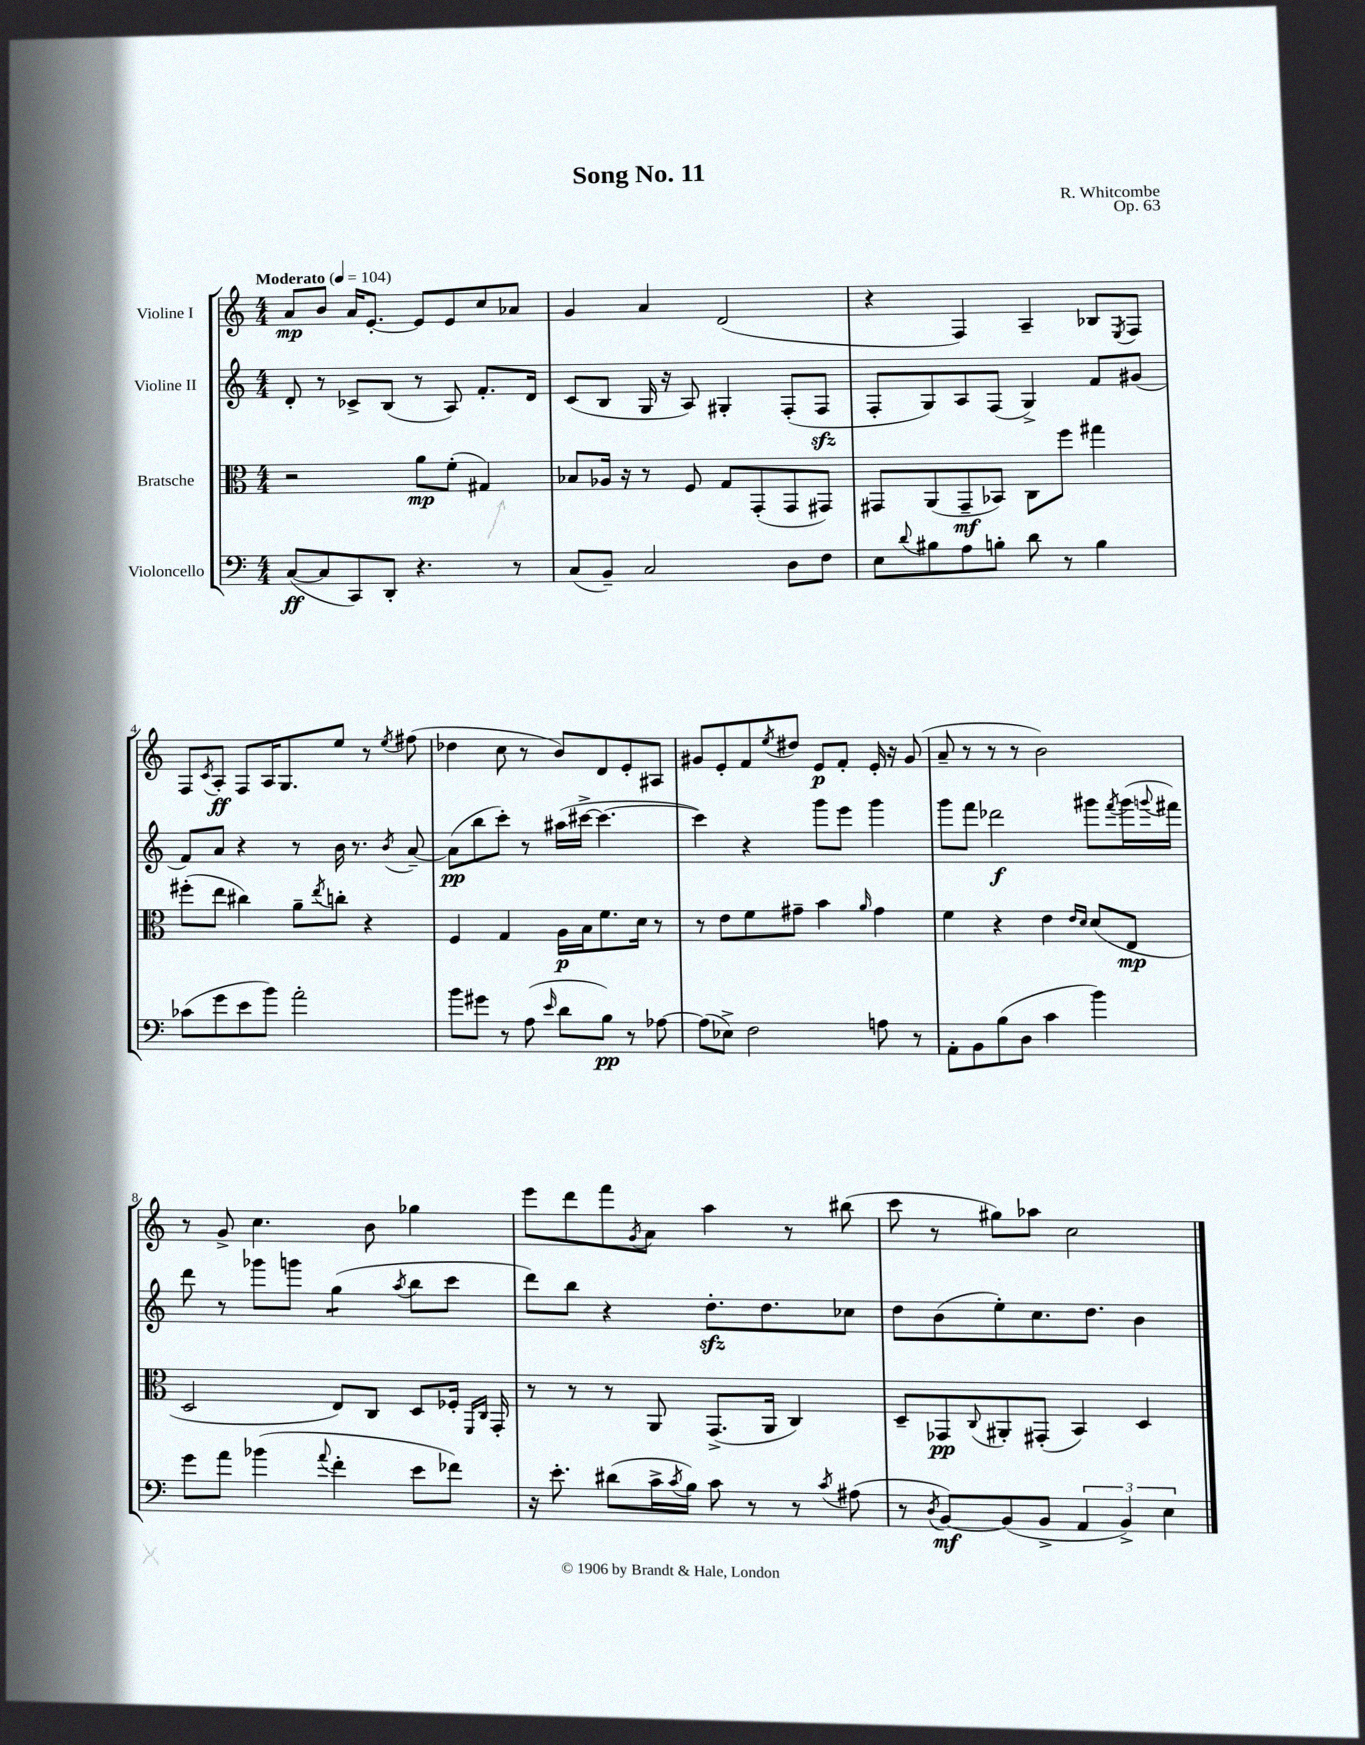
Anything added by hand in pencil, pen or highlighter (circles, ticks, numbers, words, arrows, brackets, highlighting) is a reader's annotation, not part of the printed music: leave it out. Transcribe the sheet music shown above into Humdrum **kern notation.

**kern	**kern	**kern	**kern
*staff4	*staff3	*staff2	*staff1
*clefF4	*clefC3	*clefG2	*clefG2
*k[]	*k[]	*k[]	*k[]
*M4/4	*M4/4	*M4/4	*M4/4
*MM104	*MM104	*MM104	*MM104
([8C	2r	8d'	8a
8C]	.	8r	8b
8CC)	.	8c-^	16a
.	.	.	[8.e'
8DD'	.	(8B	.
4.r	8a	8r	8e]
.	(8f'	8A)	8e
.	4G#)	8.f'	8cc
8r	.	.	8a-
.	.	16d	.
=	=	=	=
(8C	8B-	(8c	4g
8BB~)	16A-	8B	.
.	16r	.	.
2C	8r	16G	4a
.	.	16r	.
.	8F	8A)	.
.	8G	4G#'	(2d
.	(8GG'	.	.
8D	8GG	(8F'	.
8F	8GG#)	8F	.
=	=	=	=
8E	8GG#	8F'	4r
8qqd	.	.	.
8B#	(8AA	8G)	.
8A	8GG#~	8A	4F)
8B'	8BB-)	(8F	.
8d	8C	4G^)	4A~
8r	8ff	.	.
4B	4gg#	8f	8B-
.	.	.	8qE
.	.	(8g#	8F
=	=	=	=
(8c-	(8ff#'	8f)	8F
.	.	.	8qc
8g	8ee	8a	8A'
8e	4cc#)	4r	8F
8b)	.	.	16A
.	.	.	8.G
2a'	8a~	8r	.
.	8qee	.	.
.	8cc'	16b	8ee
.	.	8.r	.
.	4r	.	8r
.	.	8qb	8qee
.	.	[8a~	(8ff#
=	=	=	=
8b	4F	(8a]	4dd-
8g#	.	8bb	.
8r	4G	8ccc')	8cc
(8A	.	8r	8r
16qqe	.	.	.
8d	16A	(16aa#	8b)
.	16B	[16ccc#^	.
8B)	8.f	4.ccc#_	8d
8r	.	.	8e'
.	16d	.	.
[8A-	8r	.	8A#
=	=	=	=
(8A-]	8r	4ccc#])	8g#
8E-^)	8e	.	8e'
2F	8f	4r	8f
.	.	.	8qee
.	8g#~	.	8dd#
.	4b	8ggg	8e
.	.	8eee	8f'
.	16qqa	.	.
8A	4g#	4ggg	16e'
.	.	.	16r
8r	.	.	(8g#
=	=	=	=
8AA'	4f	8ggg	8a~
8BB	.	8fff	8r
(8B	4r	2ddd-	8r
8D	.	.	8r
4c	4e	.	2b)
.	16qqe	.	.
.	16qqd	.	.
4b)	(8d	8ggg#	.
.	.	8qfff	.
.	8E	(16ggg#	.
.	.	8qqggg	.
.	.	16fff#)	.
=	=	=	=
8g	2D	8ddd	8r
8a	.	8r	8g^
(4b-	.	8ggg-	4.cc
.	.	8ggg	.
8qqa	.	.	.
4f'	8E)	(4gg	.
.	8C	.	8b
.	.	8qaa	.
8e	8D	8bb	4gg-
8f-)	16F-'	8ccc	.
.	16qqFF	.	.
.	16qqC	.	.
.	16GG'	.	.
=	=	=	=
16r	8r	8ddd)	8eee
8.e'	.	.	.
.	8r	8bb	8ddd
(8d#	8r	4r	8fff
.	.	.	8qg
16c^	8AA	.	8a
8qc	.	.	.
16B)	.	.	.
8c	(8.GG^	8.dd'	4aa
8r	.	.	.
.	16AA	8.dd	.
8r	4C)	.	8r
8qc	.	.	.
(8A#	.	8cc-	(8bb#
=	=	=	=
8r	8D~	8dd	8ccc
8qD	.	.	.
[8BB)	8GG-	(8b	8r
.	8qqC	.	.
(8BB]	8AA#'	8ee')	8gg#)
8BB^	(8GG#'	8.cc	8aa-
6AA	4BB)	.	2cc
.	.	8.dd	.
6BB^)	.	.	.
.	4D	4b	.
6E	.	.	.
==	==	==	==
*-	*-	*-	*-
